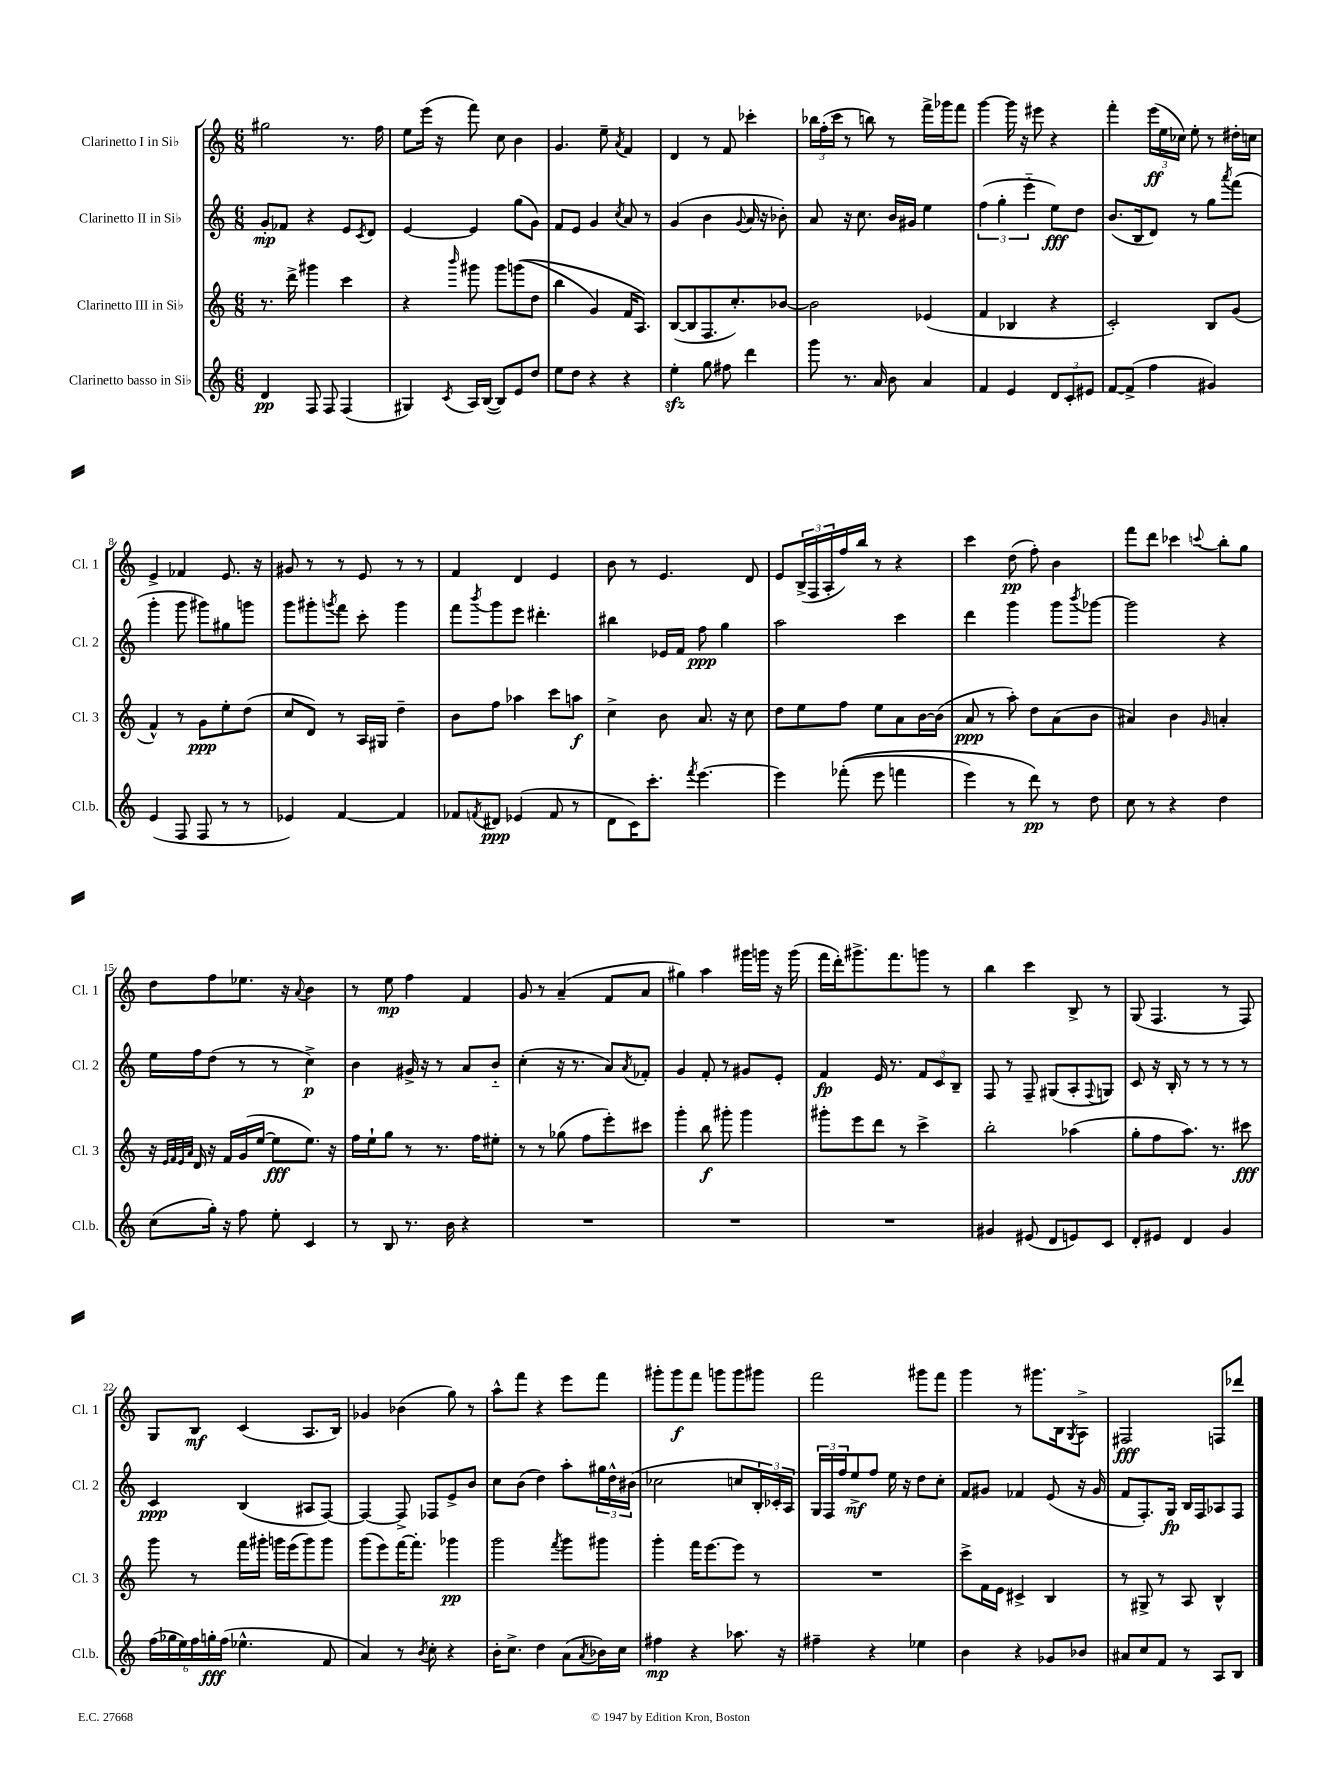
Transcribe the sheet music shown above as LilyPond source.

<<
\new StaffGroup <<
\new Staff = "s0" \with { instrumentName = "Clarinetto I in Sib" shortInstrumentName = "Cl. 1" } {
    \clef treble \key c \major \numericTimeSignature \time 6/8
    gis''2 r8. f''16 |
    e''8 e'''16( r16 f'''8) c''8 b'4 |
    g'4. e''8-- \acciaccatura { a'8 } f'4 |
    d'4 r8 f'8 ces'''4-. |
    \tuplet 3/2 { bes''16 f''16-.( c'''16 } r8 b''8) r8 f'''16-> ges'''16 f'''8 |
    g'''4~ g'''16 r16 eis'''8 r4 |
    f'''4-. \tuplet 3/2 { e'''16\ff( e''16 ces''16) } e''8-. r8 dis''16-. c''16 |
    e'4-> fes'4 e'8. r16 |
    gis'8 r8 r8 e'8 r8 r8 |
    f'4 d'4 e'4 |
    b'8 r8 e'4. d'8 |
    e'8 \tuplet 3/2 { b16->( f16 a16-. } f''16) b''16 r8 r4 |
    c'''4 d''8\pp( f''8-.) b'4 |
    f'''8 d'''8 ces'''4 \appoggiatura { c'''8 } b''8-. g''8 |
    d''8 f''8 ees''8. r16 \appoggiatura { a'8 } b'4 |
    r8 e''8\mp f''4 f'4 |
    g'8 r8 a'4--( f'8 a'8 |
    gis''4) a''4 gis'''16 g'''16 r16 g'''16( |
    f'''16 d'''16-.) gis'''8.-> f'''8. g'''8 r8 |
    b''4 c'''4 b8-> r8 |
    g8( f4. r8 f8) |
    g8 b8\mf c'4( a8. b16) |
    ges'4 bes'4( g''8) r8 |
    a''8-^ f'''8 r4 e'''8 f'''8 |
    gis'''8-. gis'''8\f f'''8 g'''8 g'''8 gis'''8 |
    f'''2 gis'''8 f'''8 |
    g'''4 r8 gis'''8. b16 \acciaccatura { g8 } a8-> |
    fis2\fff f8 des'''8 \bar "|." |
}
\new Staff = "s1" \with { instrumentName = "Clarinetto II in Sib" shortInstrumentName = "Cl. 2" } {
    \clef treble \key c \major \numericTimeSignature \time 6/8
    g'8-.\mp fes'8 r4 e'8 \acciaccatura { c'8 } d'8 |
    e'4~ e'4 g''8( g'8) |
    f'8 e'8 g'4 \acciaccatura { c''8 } a'8 r8 |
    g'4( b'4 \appoggiatura { g'8 } a'16 r16 bes'8-.) |
    a'8 r16 c''8. b'16 gis'16 e''4 |
    \tuplet 3/2 { f''4( g''4-. e'''4-_ } e''8\fff) d''8 |
    b'8.( b16 d'8) r8 g''8 \acciaccatura { a'''8 } f'''8( |
    g'''4-. g'''8 gis'''8) gis''8 g'''8 |
    g'''8 gis'''8-. \acciaccatura { g'''8 } f'''8 c'''8-. g'''4 |
    f'''8 \acciaccatura { b'''8 } g'''8 e'''8 dis'''4.-. |
    bis''4 ees'16 f'16 f''8\ppp g''4 |
    a''2 c'''4 |
    d'''4 g'''4 g'''8 \acciaccatura { b'''8 } ges'''8~ |
    ges'''2 r4 |
    e''16 f''16 d''8( r8 r8 c''4->\p) |
    b'4 gis'16-> r16 r8 a'8 b'8-_ |
    c''4-.( r16 r8. a'8) \acciaccatura { a'8 } fes'8-. |
    g'4 f'8-. r8 gis'8 e'8-. |
    f'4\fp e'16 r8. \tuplet 3/2 { f'8 c'8 b8-- } |
    f8 r8 f8-- gis8( a8-. \appoggiatura { f8 } g8) |
    c'8 r16 b16-. r8 r8 r8 r8 |
    c'4\ppp b4( ais8 f8~) |
    f4~ f8-> fes8 e'8-> b'8 |
    c''8 b'8( d''4) a''8-. \tuplet 3/2 { gis''16 d''16-^ bis'16( } |
    ces''2 c''8 \tuplet 3/2 { b16-.) ces'16-. a16 } |
    \tuplet 3/2 { g16 f16 f''16 } e''8->\mf f''8 e''16 r16 d''8 c''8-. |
    f'8 gis'8 fes'4 e'8( r16 gis'16 |
    f'8 f8.-.) g16\fp b16 f16 aes8 f8 \bar "|." |
}
\new Staff = "s2" \with { instrumentName = "Clarinetto III in Sib" shortInstrumentName = "Cl. 3" } {
    \clef treble \key c \major \numericTimeSignature \time 6/8
    r8. d'''16-> gis'''4 c'''4 |
    r4 \grace { b'''16 } gis'''8 gis'''8 g'''8(\( d''8 |
    b''4 g'4) f'16 a8.\) |
    b8~( b8 f8. c''8.-.) bes'8~ |
    bes'2 ees'4( |
    f'4 bes4 r4 |
    c'2-.) b8 g'8( |
    f'4-^) r8 g'8\ppp e''8-. d''8( |
    c''8 d'8) r8 a16 gis16 d''4-- |
    b'8 f''8 aes''4 c'''8 a''8\f |
    c''4-> b'8 a'8. r16 c''8 |
    d''8 e''8 f''8 e''8 a'8 b'16~ b'16( |
    a'8\ppp r8 a''8-.) d''8 a'8( b'8 |
    ais'4) b'4 \grace { g'16 } a'4-. |
    r16 \grace { e'32 f'32 e'32 a'32 } d'16 r16 f'16 g'16( e''16~ e''8\fff e''8.) r16 |
    f''16 e''16-! g''8 r8 r8. f''16 eis''8-. |
    r8 r8 ges''8( f''8 e'''8-.) cis'''8 |
    g'''4-. b''8\f gis'''8-. gis'''4 |
    gis'''8-. e'''8 d'''8 r8 c'''4-> |
    b''2-. aes''4( |
    g''8-. f''8 a''8.) r8. cis'''8\fff |
    g'''8 r8 f'''16 gis'''16-. g'''16 e'''16( g'''8) g'''8 |
    g'''8( e'''8) f'''16~ f'''8.-. ges'''4\pp |
    g'''2 \acciaccatura { f'''8 } g'''8 gis'''8 |
    g'''4-. f'''16 e'''8.~ e'''8 r8 |
    R2. |
    c'''8-> f'16 e'16 cis'4-> b4 |
    r8 gis8-> r8 a8 b4-^ \bar "|." |
}
\new Staff = "s3" \with { instrumentName = "Clarinetto basso in Sib" shortInstrumentName = "Cl.b." } {
    \clef treble \key c \major \numericTimeSignature \time 6/8
    d'4\pp f8 f8 f4( |
    gis4) \acciaccatura { c'8 } a16 b16~( b8) e'8 d''8 |
    e''8 d''8 r4 r4 |
    e''4-.\sfz g''8 fis''8 d'''4 |
    g'''8 r8. a'16 b'8 a'4 |
    f'4 e'4 \tuplet 3/2 { d'8 c'8-. eis'8 } |
    f'8~ f'8->( f''4 gis'4) |
    e'4( f8 f8 r8 r8 |
    ees'4) f'4~ f'4 |
    fes'8 \acciaccatura { f'8 } dis'8\ppp ees'4( f'8 r8 |
    d'8 c'16) c'''8.-. \acciaccatura { f'''8 } e'''4.~ |
    e'''4 fes'''8-.(\( e'''8 f'''4 |
    e'''4) r8 d'''8\pp\) r8 d''8 |
    c''8 r8 r4 d''4 |
    c''8( g''16-.) r16 f''8 e''8-. c'4 |
    r8 b8 r8. b'16 r4 |
    R2. |
    R2. |
    R2. |
    gis'4 eis'8( d'8 e'8) c'8 |
    d'8-. eis'8 d'4 g'4 |
    \tuplet 6/4 { f''16( ges''16 e''16) f''16 g''16-.\fff f''16( } ees''4.-^ f'8 |
    a'4) r8 \acciaccatura { b'8 } c''8-. r4 |
    b'16-. c''8.-> d''4 a'8( \acciaccatura { a'8 } bes'16) c''16 |
    fis''4\mp r4 aes''8. r16 |
    fis''4-- r4 ees''4 |
    b'4 r4 ges'8 bes'8 |
    ais'8 c''8 f'8 r8 a8 b8 \bar "|." |
}
>>
>>
